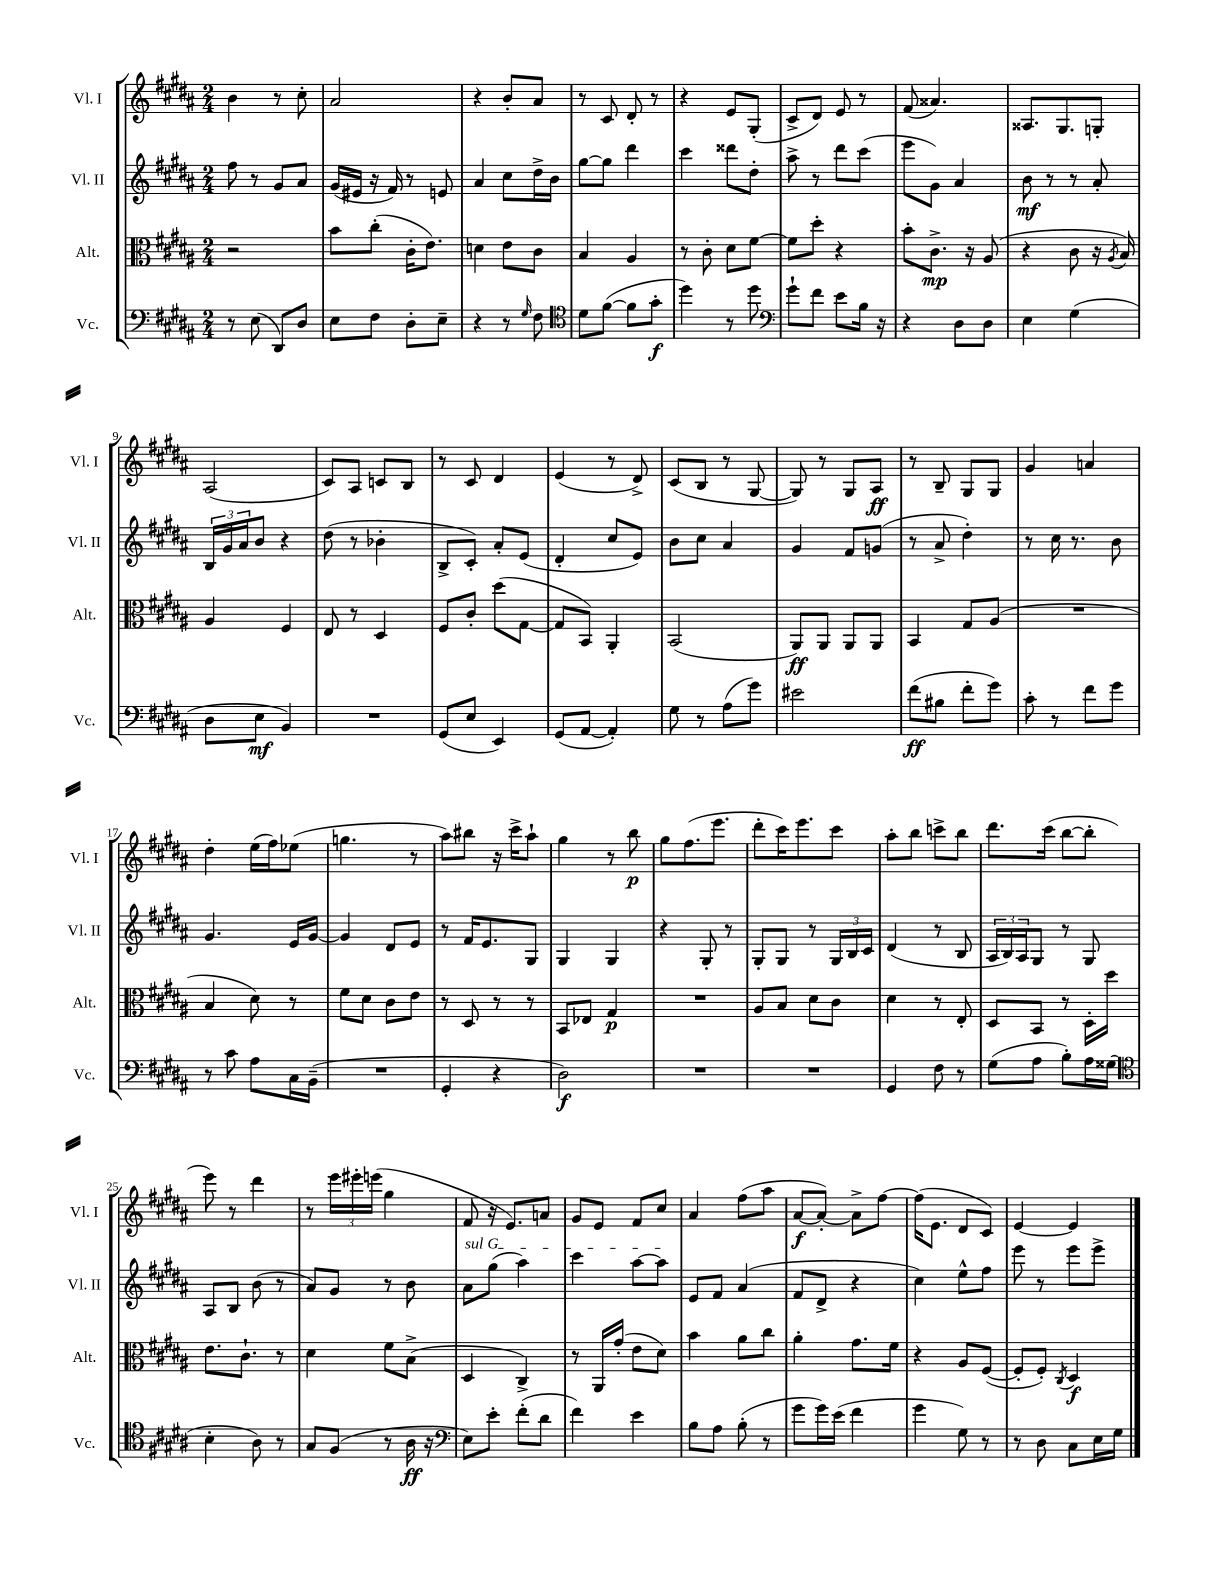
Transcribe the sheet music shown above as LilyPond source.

<<
\new StaffGroup <<
\new Staff = "s0" \with { instrumentName = "Vl. I" shortInstrumentName = "Vl. I" } {
    \clef treble \key b \major \numericTimeSignature \time 2/4
    b'4 r8 cis''8-. |
    ais'2 |
    r4 b'8-. ais'8 |
    r8 cis'8 dis'8-. r8 |
    r4 e'8 gis8-.( |
    cis'8-> dis'8) e'8 r8 |
    fis'8( aisis'4.) |
    aisis8. gis8. g8-. |
    ais2( |
    cis'8) ais8 c'8 b8 |
    r8 cis'8 dis'4 |
    e'4( r8 dis'8->) |
    cis'8( b8 r8 gis8~ |
    gis8) r8 gis8 ais8\ff |
    r8 b8-- gis8 gis8 |
    gis'4 a'4 |
    dis''4-. e''16( fis''16) ees''8( |
    g''4. r8 |
    ais''8) bis''8 r16 cis'''16-> ais''8-! |
    gis''4 r8 b''8\p |
    gis''8 fis''8.( e'''8. |
    dis'''8-. cis'''16) e'''8. cis'''8 |
    ais''8-. b''8 c'''8-> b''8 |
    dis'''8. cis'''16( b''8~ b''8-. |
    e'''8) r8 dis'''4 |
    r8 \tuplet 3/2 { e'''16 eis'''16-. e'''16( } gis''4 |
    fis'8 r16 e'8.) a'8 |
    gis'8 e'8 fis'8 cis''8 |
    ais'4 fis''8( ais''8 |
    ais'8~\f ais'8~-.) ais'8-> fis''8~ |
    fis''16( e'8. dis'8 cis'8) |
    e'4~ e'4 \bar "|." |
}
\new Staff = "s1" \with { instrumentName = "Vl. II" shortInstrumentName = "Vl. II" } {
    \clef treble \key b \major \numericTimeSignature \time 2/4
    fis''8 r8 gis'8 ais'8 |
    gis'16( eis'16 r16 fis'16) r8 e'8 |
    ais'4 cis''8 dis''16-> b'16 |
    gis''8~ gis''8 dis'''4 |
    cis'''4 disis'''8 dis''8-. |
    ais''8-> r8 dis'''8 cis'''8( |
    e'''8 gis'8) ais'4 |
    b'8\mf r8 r8 ais'8-. |
    \tuplet 3/2 { b16 gis'16 ais'16 } b'8 r4 |
    dis''8( r8 bes'4-. |
    b8-> cis'8-.) ais'8-. e'8( |
    dis'4-. cis''8 e'8) |
    b'8 cis''8 ais'4 |
    gis'4 fis'8 g'8( |
    r8 ais'8-> dis''4-.) |
    r8 cis''16 r8. b'8 |
    gis'4. e'16 gis'16~ |
    gis'4 dis'8 e'8 |
    r8 fis'16 e'8. gis8 |
    gis4 gis4 |
    r4 gis8-. r8 |
    gis8-. gis8 r8 \tuplet 3/2 { gis16 b16 cis'16 } |
    dis'4( r8 b8 |
    \tuplet 3/2 { ais16 b16) ais16 } gis8 r8 gis8 |
    ais8 b8 b'8( r8 |
    ais'8) gis'8 r8 b'8 |
    \once \override TextSpanner.bound-details.left.text = \markup { \italic "sul G" } ais'8\startTextSpan gis''8( ais''4) |
    cis'''4 ais''8~ ais''8\stopTextSpan |
    e'8 fis'8 ais'4( |
    fis'8 dis'8-> r4 |
    cis''4) e''8-^ fis''8 |
    e'''8 r8 e'''8 e'''8-> \bar "|." |
}
\new Staff = "s2" \with { instrumentName = "Alt." shortInstrumentName = "Alt." } {
    \clef alto \key b \major \numericTimeSignature \time 2/4
    r2 |
    b'8 cis''8-.( cis'16-. e'8.) |
    d'4 e'8 cis'8 |
    b4 ais4 |
    r8 cis'8-. dis'8 fis'8~ |
    fis'8 dis''8-. r4 |
    b'8-. cis'8.->\mp r16 ais8( |
    r4 cis'8 r16 \acciaccatura { ais8 } b16) |
    ais4 fis4 |
    e8 r8 dis4 |
    fis8 cis'8-. dis''8( gis8~ |
    gis8 b,8) ais,4-. |
    b,2( |
    ais,8\ff) ais,8 ais,8 ais,8 |
    b,4 gis8 ais8( |
    R2 |
    b4 dis'8) r8 |
    fis'8 dis'8 cis'8 e'8 |
    r8 dis8 r8 r8 |
    b,8 ees8 gis4\p |
    R2 |
    ais8 b8 dis'8 cis'8 |
    dis'4 r8 e8-. |
    dis8 b,8 r8 dis16-. dis''16 |
    e'8. cis'8.-! r8 |
    dis'4 fis'8 b8->( |
    dis4 cis4->) |
    r8 ais,16 gis'16-.( e'8 dis'8) |
    b'4 ais'8 cis''8 |
    ais'4-. gis'8. fis'16 |
    r4 ais8 fis8~( |
    fis8-. fis8-.) \acciaccatura { cis8 } dis4\f \bar "|." |
}
\new Staff = "s3" \with { instrumentName = "Vc." shortInstrumentName = "Vc." } {
    \clef bass \key b \major \numericTimeSignature \time 2/4
    r8 e8( dis,8) dis8 |
    e8 fis8 dis8-. e8-- |
    r4 r8 \grace { gis16 } fis8 |
    \clef tenor dis'8 fis'8~( fis'8 gis'8-.\f |
    dis''4) r8 dis''8 |
    \clef bass gis'8-! fis'8 e'8 b16 r16 |
    r4 dis8 dis8 |
    e4 gis4( |
    dis8 e8\mf b,4) |
    R2 |
    gis,8( e8 e,4) |
    gis,8( ais,8~ ais,4-.) |
    gis8 r8 ais8( gis'8) |
    eis'2 |
    fis'8\ff( bis8 fis'8-. gis'8) |
    cis'8-. r8 fis'8 gis'8 |
    r8 cis'8 ais8 cis16 b,16--( |
    R2 |
    gis,4-. r4 |
    dis2\f) |
    R2 |
    R2 |
    gis,4 fis8 r8 |
    gis8( ais8 b8-.) ais16 gisis16( |
    \clef tenor b4-. ais8) r8 |
    gis8 fis8( r8 ais16\ff r16 |
    \clef bass e8) e'8-. fis'8-.( dis'8 |
    fis'4) e'4 |
    b8 ais8 b8-.( r8 |
    gis'8 gis'16) e'16( fis'4 |
    gis'4 gis8) r8 |
    r8 dis8 cis8 e16 gis16 \bar "|." |
}
>>
>>
